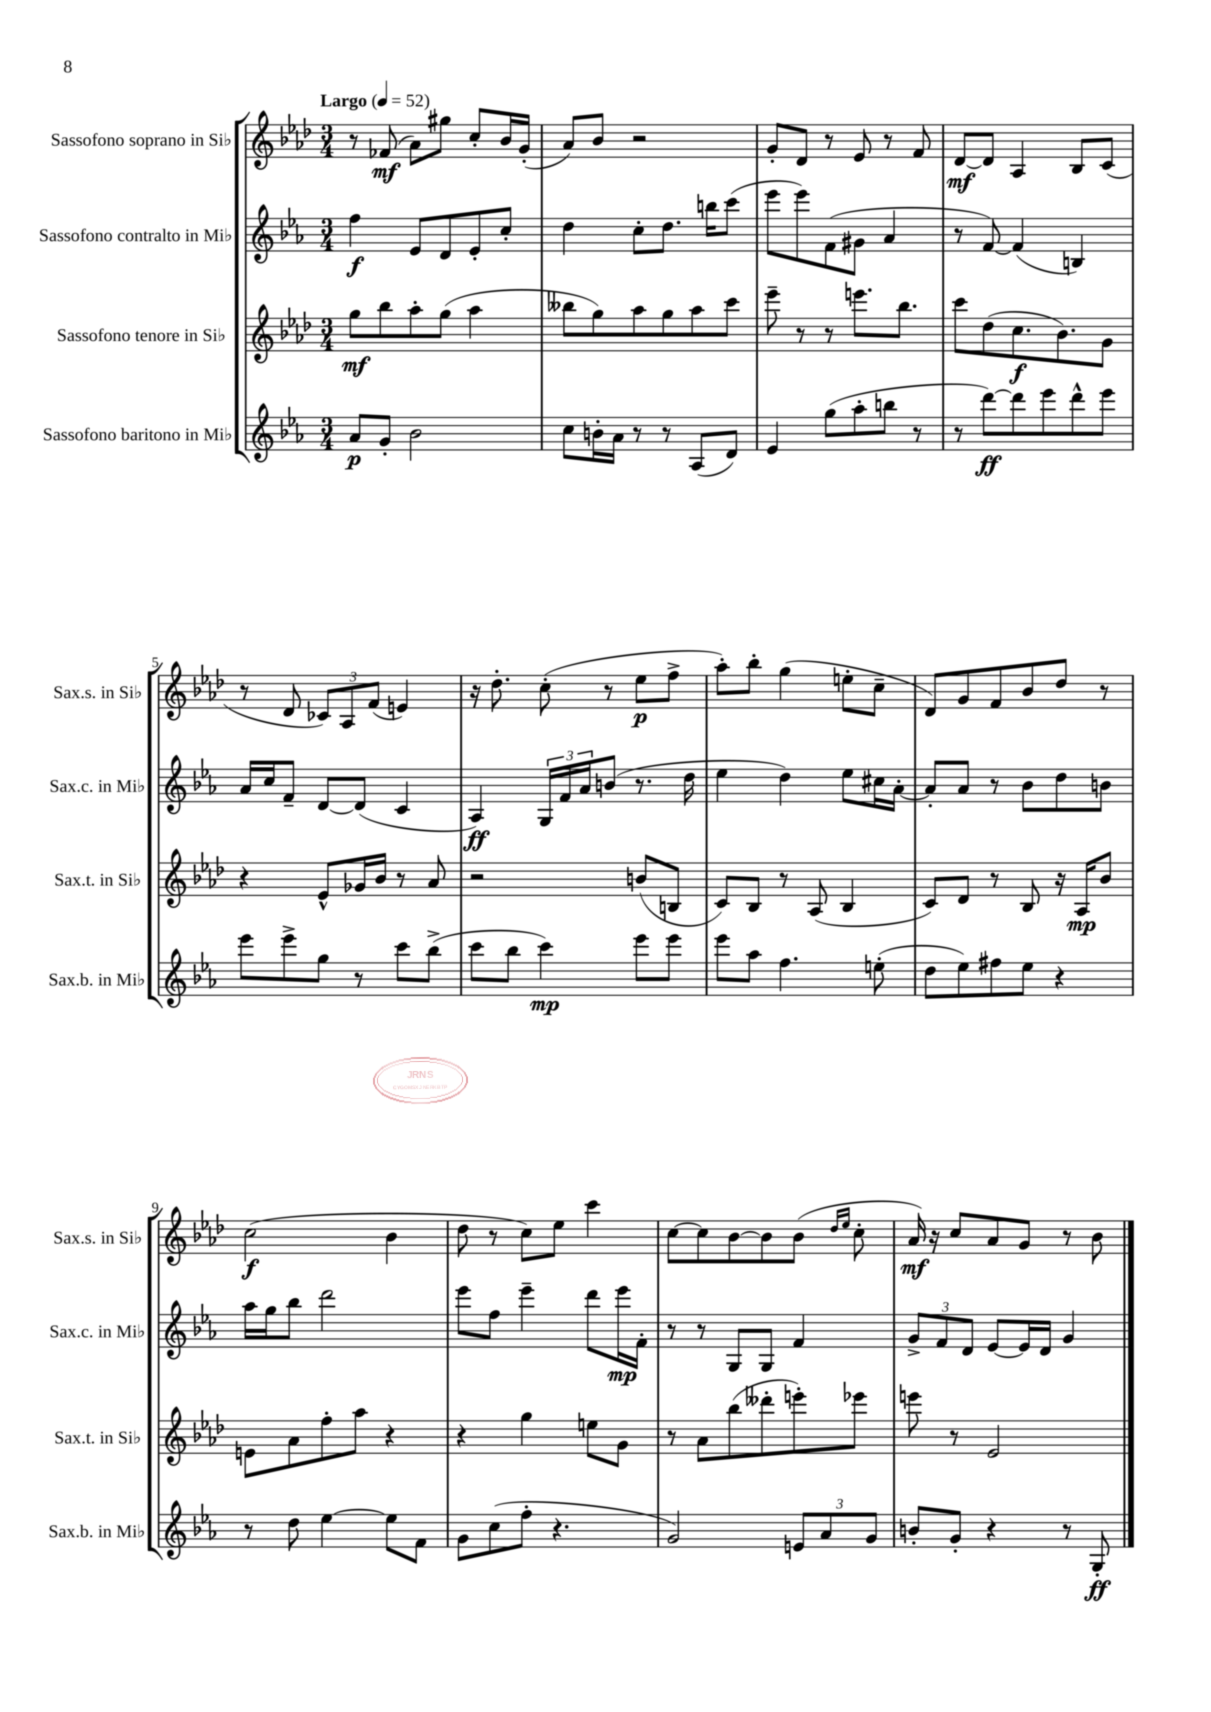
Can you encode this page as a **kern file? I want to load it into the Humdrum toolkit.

**kern	**dynam	**kern	**dynam	**kern	**dynam	**kern	**dynam
*part4	*part4	*part3	*part3	*part2	*part2	*part1	*part1
*staff4	*staff4	*staff3	*staff3	*staff2	*staff2	*staff1	*staff1
*I"Sassofono baritono in Mi♭	*	*I"Sassofono tenore in Si♭	*	*I"Sassofono contralto in Mi♭	*	*I"Sassofono soprano in Si♭	*
*I'Sax.b. in Mi♭	*	*I'Sax.t. in Si♭	*	*I'Sax.c. in Mi♭	*	*I'Sax.s. in Si♭	*
*clefG2	*	*clefG2	*	*clefG2	*	*clefG2	*
*k[b-e-a-]	*	*k[b-e-a-d-]	*	*k[b-e-a-]	*	*k[b-e-a-d-]	*
*M3/4	*	*M3/4	*	*M3/4	*	*M3/4	*
*MM52	*	*MM52	*	*MM52	*	*MM52	*
=1	=1	=1	=1	=1	=1	=1	=1
!	!	!	!	!	!	!LO:TX:a:B:t=Largo	!
8a-/L	p	8gg\L	mf	4ff\	f	8r	.
8g'/J	.	8bb-\	.	.	.	(8f-X/	mf
2b-\	.	8aa-'\	.	8e-/L	.	8a-\L)	.
.	.	(8gg\J	.	8d/	.	8gg#X\J	.
.	.	4aa-\	.	8e-'/	.	8cc'/L	.
.	.	.	.	8cc'/J	.	16b-/L	.
.	.	.	.	.	.	(16g'/JJ	.
=2	=2	=2	=2	=2	=2	=2	=2
8cc\L	.	8bb--X\L	.	4dd\	.	8a-/L)	.
16bn'\L	.	8gg\)	.	.	.	8b-/J	.
16a-\JJ	.	.	.	.	.	.	.
8r	.	8aa-\	.	8cc'\L	.	2r	.
8r	.	8gg\	.	8.dd\J	.	.	.
(8A-/L	.	8aa-\	.	.	.	.	.
.	.	.	.	16bbn\KL	.	.	.
8d/J)	.	8ccc\J	.	(8ccc\J	.	.	.
=3	=3	=3	=3	=3	=3	=3	=3
4e-/	.	8eee-~\	.	8eee-\L	.	8g'/L	.
.	.	8r	.	8eee-\)	.	8d-/J	.
(8gg\L	.	8r	.	(8f\	.	8r	.
8aa-'\	.	8.eeen\L	.	8g#X\J	.	8e-/	.
8bbn\J	.	.	.	4a-/	.	8r	.
.	.	8.bb-\J	.	.	.	.	.
8r	.	.	.	.	.	8f/	.
=4	=4	=4	=4	=4	=4	=4	=4
8r	.	8ccc\L	.	8r	.	[8d-/L	mf
[8ddd\L)	ff	(8dd-\	.	[8f/)	.	8d-/J]	.
8ddd\]	.	8.cc\	f	(4f/]	.	4A-/	.
8eee-\	.	.	.	.	.	.	.
.	.	8.b-\)	.	.	.	.	.
8ddd^^\	.	.	.	4Bn/)	.	8B-/L	.
8eee-\J	.	8g\J	.	.	.	(8c/J	.
!!LO:LB:g=z
=5	=5	=5	=5	=5	=5	=5	=5
8eee-\L	.	4r	.	16a-/LL	.	8r	.
.	.	.	.	16cc/J	.	.	.
8eee-^\	.	.	.	8f~/J	.	8d-/	.
8gg\J	.	8e-^^/L	.	[8d/L	.	12c-X/L)	.
.	.	.	.	.	.	12A-/	.
8r	.	16g-X/L	.	(8d/J]	.	.	.
.	.	.	.	.	.	(12f/J	.
.	.	16b-/JJ	.	.	.	.	.
8ccc\L	.	8r	.	4c/	.	4en/)	.
(8bb-^\J	.	8a-/	.	.	.	.	.
=6	=6	=6	=6	=6	=6	=6	=6
8ccc\L	.	2r	.	4A-/)	ff	16r	.
.	.	.	.	.	.	8.dd-'\	.
8bb-\J	.	.	.	.	.	.	.
4ccc\)	mp	.	.	24G/LL	.	(8cc'\	.
.	.	.	.	24f/	.	.	.
.	.	.	.	24a-/J	.	.	.
.	.	.	.	(8bn/J	.	8r	.
8eee-\L	.	(8bn/L	.	8.r	.	8ee-\L	p
8eee-\J	.	8Bn/J	.	.	.	8ff^\J	.
.	.	.	.	16dd\	.	.	.
=7	=7	=7	=7	=7	=7	=7	=7
8eee-\L	.	8c/L)	.	4ee-\	.	8aa-'\L)	.
8aa-\J	.	8B-/J	.	.	.	8bb-'\J	.
4.ff\	.	8r	.	4dd\)	.	(4gg\	.
.	.	(8A-/	.	.	.	.	.
.	.	4B-/	.	8ee-\L	.	8een'\L	.
(8een'\	.	.	.	16cc#X\L	.	8cc~\J	.
.	.	.	.	[16a-'\JJ	.	.	.
=8	=8	=8	=8	=8	=8	=8	=8
8dd\L	.	8c/L)	.	8a-'/L]	.	8d-/L)	.
8ee-\)	.	8d-/J	.	8a-/J	.	8g/	.
8ff#X\	.	8r	.	8r	.	8f/	.
8ee-\J	.	8B-/	.	8b-\L	.	8b-/	.
4r	.	16r	.	8dd\	.	8dd-/J	.
.	.	16A-/KL	mp	.	.	.	.
.	.	8b-/J	.	8bn\J	.	8r	.
!!LO:LB:g=z
=9	=9	=9	=9	=9	=9	=9	=9
8r	.	8en\L	.	16aa-\LL	.	(2cc\	f
.	.	.	.	16gg\J	.	.	.
8dd\	.	8a-\	.	8bb-\J	.	.	.
[4ee-\	.	8ff'\	.	2ddd\	.	.	.
.	.	8aa-\J	.	.	.	.	.
8ee-\L]	.	4r	.	.	.	4b-\	.
8f\J	.	.	.	.	.	.	.
=10	=10	=10	=10	=10	=10	=10	=10
8g\L	.	4r	.	8eee-\L	.	8dd-\	.
(8cc\	.	.	.	8ff\J	.	8r	.
8ff'\J	.	4gg\	.	4eee-~\	.	8cc\L)	.
4.r	.	.	.	.	.	8ee-\J	.
.	.	8een\L	.	8ddd\L	.	4ccc\	.
.	.	8g\J	.	16eee-\L	mp	.	.
.	.	.	.	16f'\JJ	.	.	.
=11	=11	=11	=11	=11	=11	=11	=11
2g/)	.	8r	.	8r	.	[8cc\L	.
.	.	8a-\L	.	8r	.	8cc\]	.
.	.	(8bb-\	.	8G/L	.	[8b-\	.
.	.	8ddd--X'\	.	8G/J	.	8b-\]	.
12en/L	.	8eeen'\)	.	4f/	.	(8b-\J	.
12a-/	.	.	.	.	.	.	.
.	.	.	.	.	.	16qqdd-/LL	.
.	.	.	.	.	.	16qqee-/JJ	.
.	.	8eee-X\J	.	.	.	8cc'\	.
12g/J	.	.	.	.	.	.	.
=12	=12	=12	=12	=12	=12	=12	=12
8bn'/L	.	8eeen\	.	12g^/L	.	16a-/)	mf
.	.	.	.	.	.	16r	.
.	.	.	.	12f/	.	.	.
8g'/J	.	8r	.	.	.	8cc/L	.
.	.	.	.	12d/J	.	.	.
4r	.	2e-/	.	[8e-/L	.	8a-/	.
.	.	.	.	16e-/L]	.	8g/J	.
.	.	.	.	16d/JJ	.	.	.
8r	.	.	.	4g/	.	8r	.
8G'/	ff	.	.	.	.	8b-\	.
==	==	==	==	==	==	==	==
*-	*-	*-	*-	*-	*-	*-	*-
